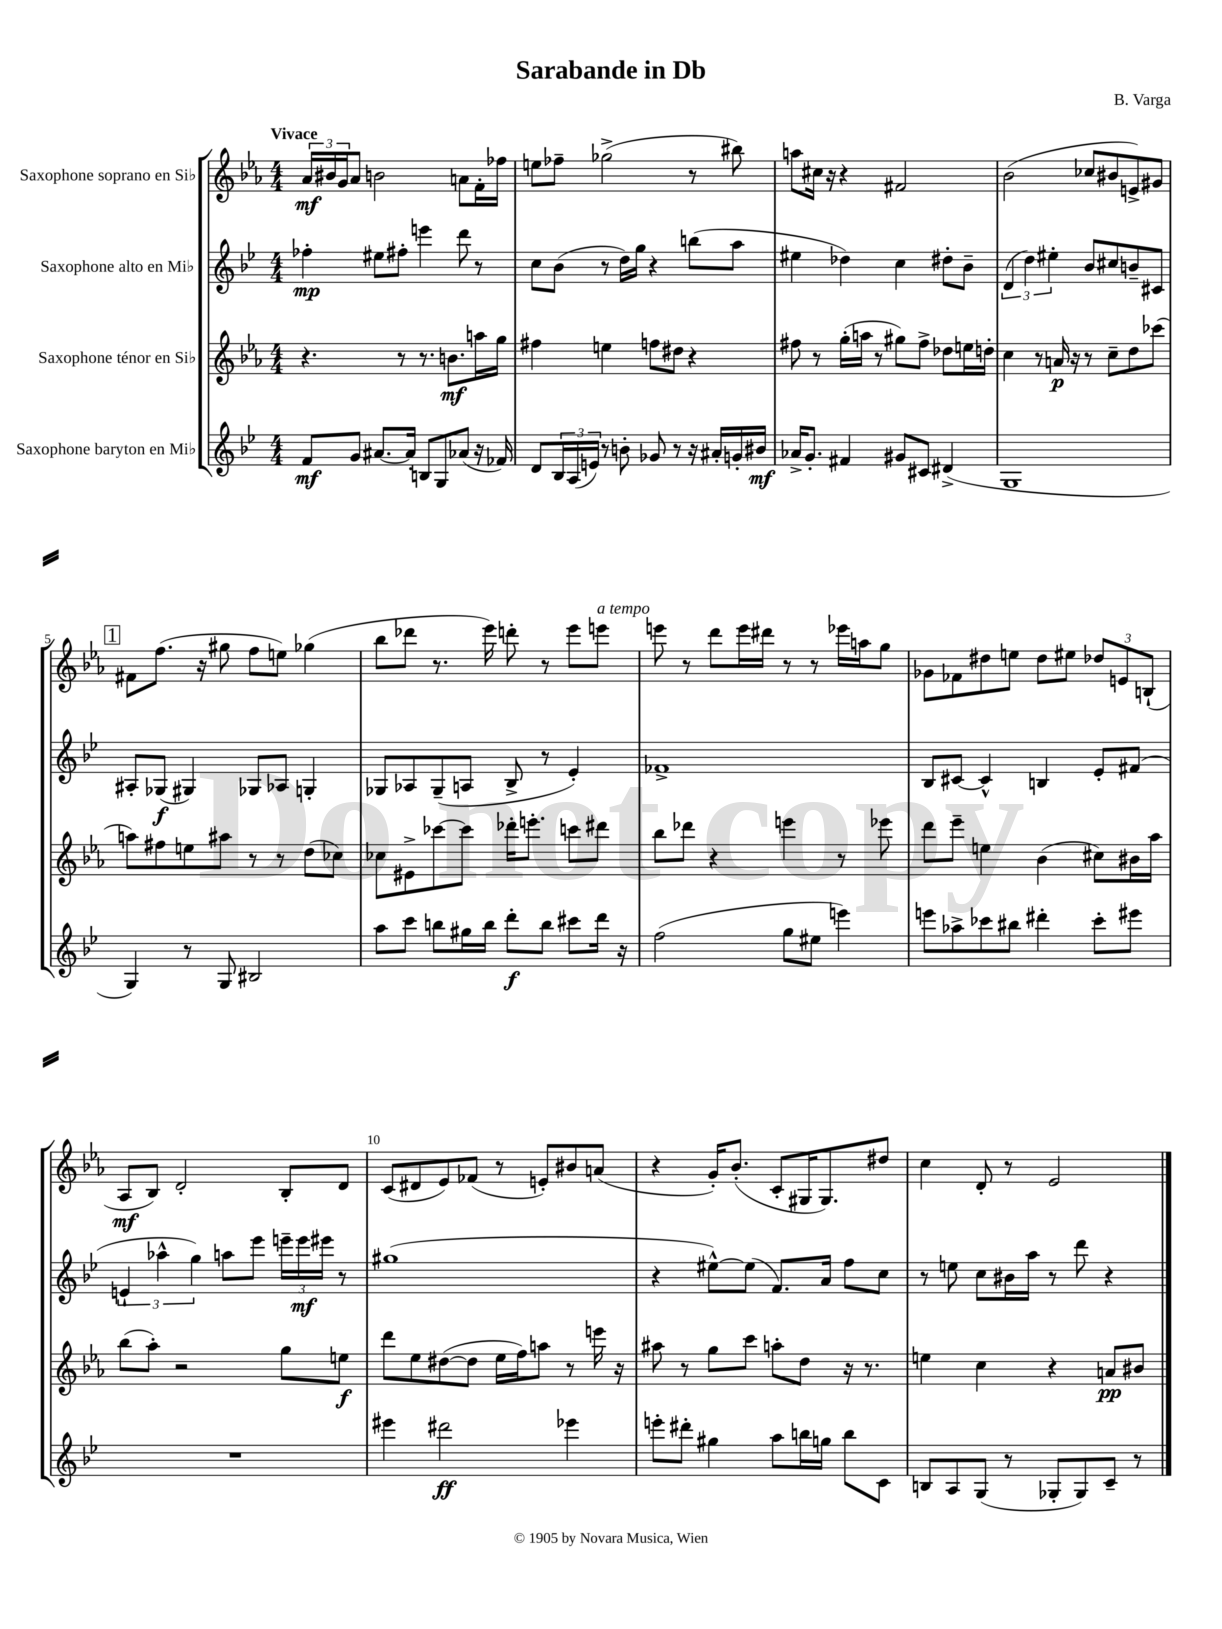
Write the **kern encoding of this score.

**kern	**kern	**kern	**kern
*staff4	*staff3	*staff2	*staff1
*clefG2	*clefG2	*clefG2	*clefG2
*k[b-e-]	*k[b-e-a-]	*k[b-e-]	*k[b-e-a-]
*M4/4	*M4/4	*M4/4	*M4/4
8f/L	4.r	4ff-'\	24a-/LL
.	.	.	24b#/
.	.	.	24g/J
8g/J	.	.	8a-/J
[8.a#/L	.	8ee#\L	2b\
.	8r	8ff#'\J	.
16a#'/]Jk	.	.	.
8B/L	8.r	4eee\	.
8G/	.	.	.
.	8.b\L	.	.
(8a-/J	.	8ddd\	8a\L
16r	16aa\L	8r	16f'\L
16f-/)	16gg\JJ	.	16ff-\JJ
=	=	=	=
8d/L	4ff#\	8cc\L	8ee\L
24B-/L	.	(8b-\J	8ff-~\J
(24A/	.	.	.
24e/JJ)	.	.	.
8r	4ee\	8r	(2gg-^\
8b'\	.	16dd\LL)	.
.	.	16gg\JJ	.
8g-/	8ff\L	4r	.
8r	8dd#\J	.	.
16r	4r	(8bb\L	8r
16a#'/LL	.	.	.
16g'/	.	8aa\J	8bb#\)
16b#/JJ	.	.	.
=	=	=	=
16a-^/LK	8ff#\	4ee#\	8aa\L
8.g'/J	.	.	.
.	8r	.	16cc#\Jk
.	.	.	16r
4f#/	(16gg'\LL	4dd-\)	4r
.	16aa\JJ	.	.
.	8r	.	.
8g#/L	8gg#\L)	4cc\	2f#/
8c#/J	8ff#^\J	.	.
(4d#^/	8dd-\L	8dd#'\L	.
.	16ee\L	8b-~\J	.
.	16dd'\JJ	.	.
=	=	=	=
1G	4cc\	(6d/	(2b-\
.	.	6dd\)	.
.	8r	.	.
.	.	6ee#'\	.
.	16a/	.	.
.	16r	.	.
.	8r	8b-/L	8cc-/L
.	8cc~\L	8cc#/	8b#/
.	8dd\	8b~/	8e^/)
.	(8ccc-\J	8c#/J	8g#/J
=	=	=	=
4G/)	8aa\L)	8A#'/L	8f#\L
.	8ff#\	(8G-/J	(8.ff\J
8r	8ee\	4G#/)	.
.	.	.	16r
8G/	8aa#\J	.	8gg#\
2B#/	8r	8G-/L	8ff\L
.	8r	8A-/J	8ee\J)
.	(8dd\L	4G'/	(4gg-\
.	8cc-\J)	.	.
=	=	=	=
8aa\L	8cc-\L	8G-/L	8bb-\L
8ccc\J	8e#^\	8A-/	8ddd-\J
8bb\L	[8ccc-\	(8G-~/	8.r
16gg#\L	8ccc-\]J	8A/J	.
16bb\JJ	.	.	16eee-\)
8ddd'\L	16ddd-'\LK	8B-^/	8ddd'\
.	8.eee'\J	.	.
8bb\J	.	8r	8r
8ccc#\L	8ccc\L	4e-'/)	8eee-\L
16ddd\Jk	8ddd#\J	.	8eee\J
16r	.	.	.
=	=	=	=
(2ff\	8bb-\L	1f-^	8eee\
.	8ddd-\J	.	8r
.	4r	.	8ddd\L
.	.	.	16eee\L
.	.	.	16ddd#\JJ
8gg\L	4eee\	.	8r
8ee#\J	.	.	8r
4eee\)	8r	.	16eee-\LL
.	.	.	16aa\J
.	8eee-\	.	8gg\J
=	=	=	=
8eee\L	8ddd\L	8B-/L	8g-\L
8aa-^\	8eee-~\J	[8c#/J	8f-\
8ccc-\	4ee\	4c#^^/]	8dd#\
8bb#\J	.	.	8ee\J
4ddd#'\	(4b-\	4B/	8dd#\L
.	.	.	8ee#\J
8ccc-'\L	8cc#\L)	8e-'/L	12dd-/L
.	.	.	12e/
8eee#\J	16b#\L	(8f#/J	.
.	.	.	(12B`/J
.	16aa-\JJ	.	.
=	=	=	=
1r	(8bb-\L	6e`/	8A-/L
.	8aa-'\J)	.	8B-/J)
.	.	6aa-^^\	.
.	2r	.	2d'/
.	.	6gg\)	.
.	.	8aa\L	.
.	.	8eee-\J	.
.	8gg\L	24eee~\LL	8B-'/L
.	.	24eee\	.
.	.	24eee#\JJ	.
.	8ee\J	8r	8d/J
=	=	=	=
4eee#\	8ddd\L	(1gg#	(8c/L
.	8ee-\	.	8d#/
2ddd#\	([8dd#\	.	8e-/)
.	8dd#\]J	.	(8f-/J
.	16ee-\LL	.	8r
.	16ff\J)	.	.
.	8aa\J	.	8e'/L)
4eee-\	8r	.	8b#/
.	16eee\	.	(8a/J
.	16r	.	.
=	=	=	=
8eee'\L	8aa#\	4r	4r
8ddd#'\J	8r	.	.
4gg#\	8gg\L	[8ee#^^\L)	16g'/LK)
.	.	.	(8.b-'/J
.	8ccc\J	(8ee#\]J	.
8aa\L	8aa'\L	8.f/L)	8c'/L
16bb\L	8dd\J	.	16G#/K
16gg\JJ	.	16a/Jk	8.G#/)
8bb\L	16r	8ff\L	.
.	8.r	.	.
8c\J	.	8cc\J	8dd#/J
=	=	=	=
8B/L	4ee\	8r	4cc\
8A/	.	8ee\	.
(8G/J	4cc\	8cc\L	8d'/
8r	.	16b#\L	8r
.	.	16aa\JJ	.
8G-'/L	4r	8r	2e-/
8G-/)	.	8ddd\	.
8c~/J	8a/L	4r	.
8r	8b#/J	.	.
==	==	==	==
*-	*-	*-	*-
